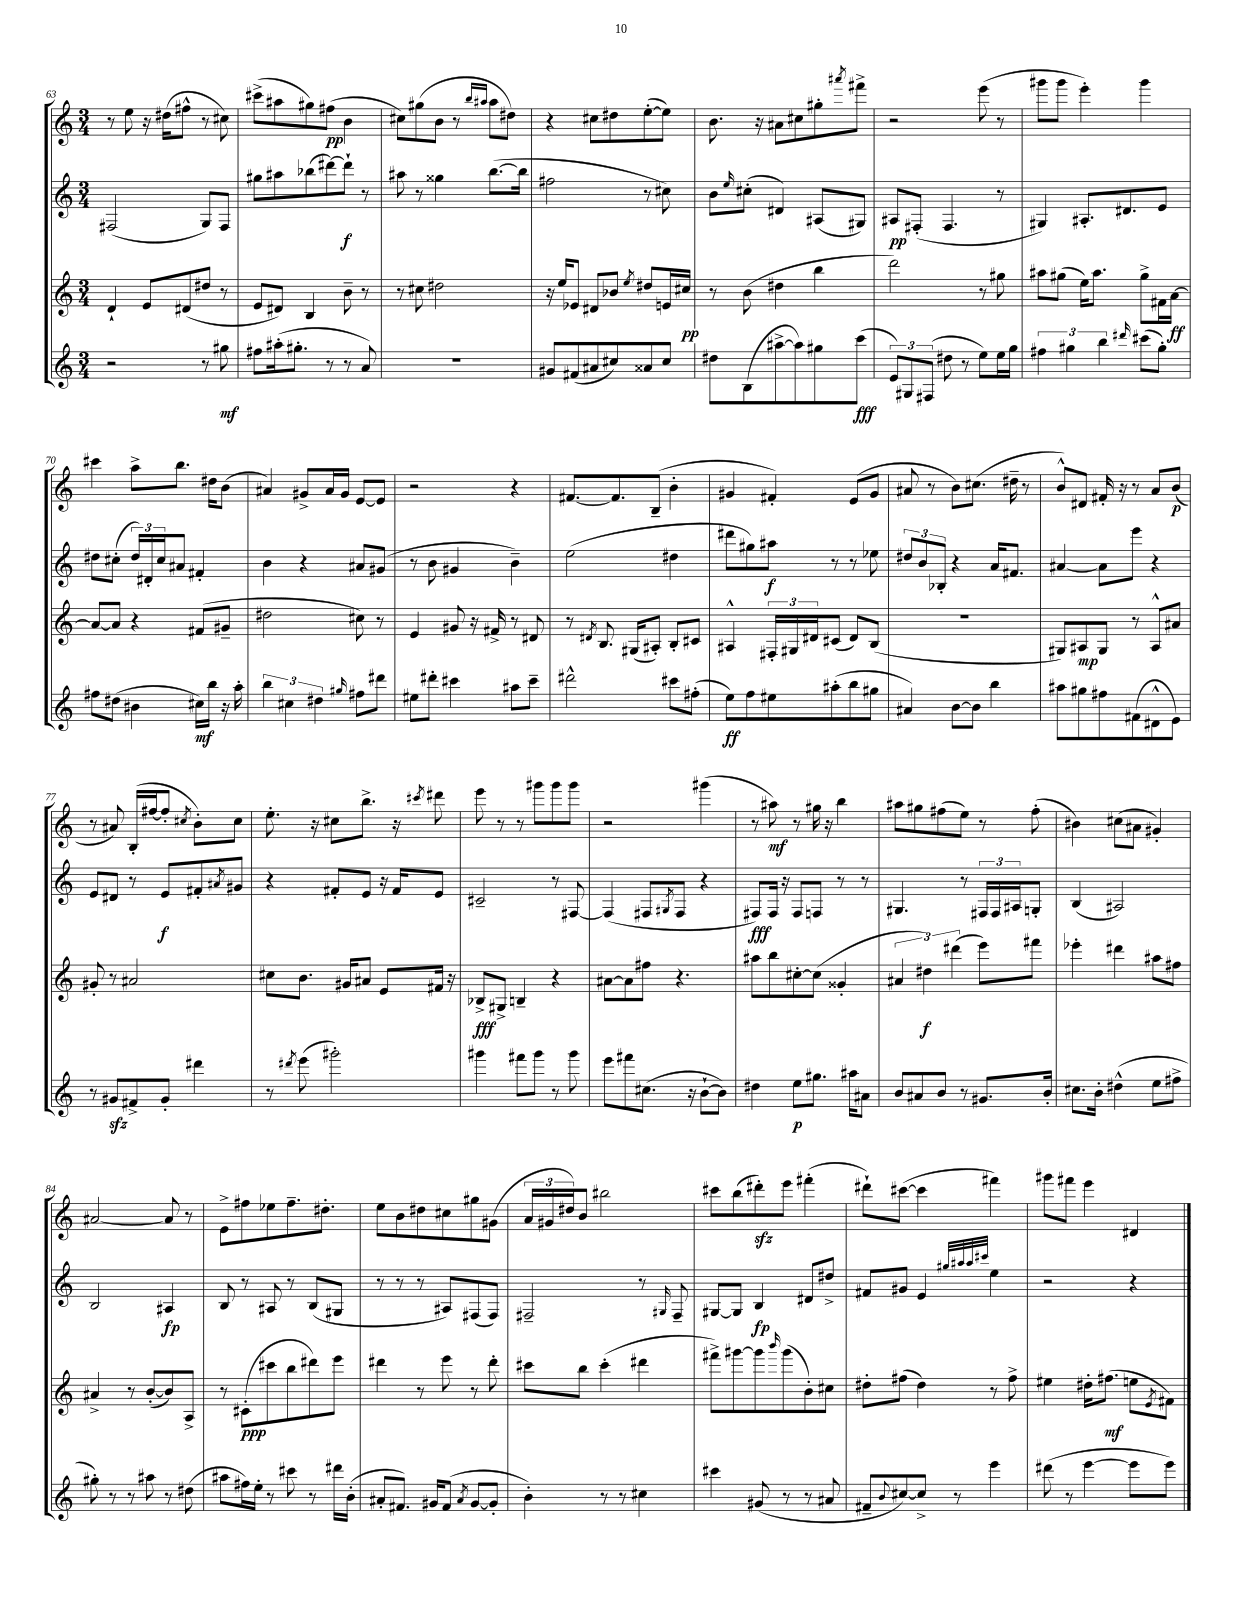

**kern	**dynam	**kern	**dynam	**kern	**dynam	**kern	**dynam
*part4	*part4	*part3	*part3	*part2	*part2	*part1	*part1
*staff4	*staff4	*staff3	*staff3	*staff2	*staff2	*staff1	*staff1
*clefG2	*	*clefG2	*	*clefG2	*	*clefG2	*
*k[]	*	*k[]	*	*k[]	*	*k[]	*
*M3/4	*	*M3/4	*	*M3/4	*	*M3/4	*
=63	=63	=63	=63	=63	=63	=63	=63
2r	.	4d`/	.	(2F#X/	.	8r	.
.	.	.	.	.	.	8ee\	.
.	.	8e/L	.	.	.	16r	.
.	.	.	.	.	.	(16dd#X\KL	.
.	.	(8d#X/	.	.	.	8ff#X^^\J	.
8r	.	8dd#X/J	.	8G/L)	.	8r	.
8gg#X\	mf	8r	.	8F#/J	.	8cc#X\)	.
=64	=64	=64	=64	=64	=64	=64	=64
8ff#X\L	.	8e/L	.	8gg#X\L	.	(8ccc#X^\L	.
(16aa#X'\k	.	8d#X/J)	.	8aa#X\	.	8aa#X\	.
8.gg#X'\J	.	.	.	.	.	.	.
.	.	4B/	.	(8bb-X\	.	8gg#X\)	.
8r	.	.	.	[8ddd#X\)	.	(8ff#X\J	pp
8r	.	8b~\	.	8ddd#`\J]	f	4b\	.
8a/)	.	8r	.	8r	.	.	.
=65	=65	=65	=65	=65	=65	=65	=65
2.r	.	8r	.	8aa#X\	.	8cc#X\L)	.
.	.	8cc#X\	.	8r	.	(8gg#X\	.
.	.	2dd#X\	.	4gg##X\	.	8b\J	.
.	.	.	.	.	.	8r	.
.	.	.	.	.	.	16qqbb/LL	.
.	.	.	.	.	.	16qqaa#X/JJ	.
.	.	.	.	([8.bb\L	.	8aa#\L	.
.	.	.	.	.	.	8dd#X\J)	.
.	.	.	.	16bb\Jk]	.	.	.
=66	=66	=66	=66	=66	=66	=66	=66
8g#X/L	.	16r	.	2ff#X\	.	4r	.
.	.	16ee/KL	.	.	.	.	.
(8f#X/	.	8e-X/J	.	.	.	.	.
8a#X/	.	8d#X/L	.	.	.	8cc#X\L	.
8cc#X/)	.	8b-X/J	.	.	.	8dd#X\	.
.	.	8qee/	.	.	.	.	.
8a##X/	.	8dd#X/L	.	8r	.	([8ee'\	.
8cc#/J	.	16en/L	.	8cc#X\)	.	8ee\J])	.
.	.	16cc#X/JJ	pp	.	.	.	.
=67	=67	=67	=67	=67	=67	=67	=67
8dd#X\L	.	8r	.	8b\L	.	8.b\	.
.	.	.	.	16qqee/	.	.	.
(8B\	.	(8b\	.	(8cc#X'\J	.	.	.
.	.	.	.	.	.	16r	.
[8aa#X^\	.	4dd#X\	.	4d#X/)	.	8a#X\L	.
8aa#\])	.	.	.	.	.	8cc#X\	.
8gg#X\	.	4bb\	.	(8A#X/L	.	8gg#X'\	.
.	.	.	.	.	.	8qaaa#X/	.
(8ccc\J	fff	.	.	8G#X/J)	.	8fff#X^\J	.
=68	=68	=68	=68	=68	=68	=68	=68
12e/L)	.	2ddd\)	.	8A#X/L	pp	2r	.
12G#X/	.	.	.	.	.	.	.
.	.	.	.	(8F#X'/J	.	.	.
(12F#X/J	.	.	.	.	.	.	.
8dd#X\	.	.	.	4.F#/	.	.	.
8r	.	.	.	.	.	.	.
8ee\L)	.	8r	.	.	.	(8eee\	.
16ee\L	.	8gg#X\	.	8r	.	8r	.
16gg\JJ	.	.	.	.	.	.	.
=69	=69	=69	=69	=69	=69	=69	=69
6ff#X\	.	8aa#X\L	.	4G#X/)	.	8ggg#X\L	.
.	.	(8gg#X\J	.	.	.	8ggg#\J	.
6gg#X\	.	.	.	.	.	.	.
.	.	16ee\KL)	.	8.A#X'/L	.	4eee'\)	.
.	.	8.aa#\J	.	.	.	.	.
6bb\	.	.	.	.	.	.	.
.	.	.	.	8.d#X/	.	.	.
16qqddd#X/	.	.	.	.	.	.	.
(8ccc#X\L	.	8gg#^\L	.	.	.	4ggg#\	.
8gg#'\J)	.	16f#X\L	.	8e/J	.	.	.
.	.	[16a\JJ	ff	.	.	.	.
!!LO:LB:g=z
=70	=70	=70	=70	=70	=70	=70	=70
8ff#X\L	.	8a/L_	.	8dd#X\L	.	4ccc#X\	.
(8dd#X\J	.	8a/J]	.	(8cc#X'\J	.	.	.
4b#X\	.	4r	.	24dd#/LL)	.	8aa^\L	.
.	.	.	.	24d#X'/	.	.	.
.	.	.	.	24cc#/J	.	.	.
.	.	.	.	8a#X/J	.	8.bb\J	.
16cc#X\LL)	mf	(8f#X/L	.	4f#X'/	.	.	.
16bb\JJ	.	.	.	.	.	16dd#X\KL	.
16r	.	8g#X~/J	.	.	.	(8b\J	.
16aa'\	.	.	.	.	.	.	.
=71	=71	=71	=71	=71	=71	=71	=71
6bb\	.	2dd#X\	.	4b\	.	4a#X/)	.
6cc#X\	.	.	.	.	.	.	.
.	.	.	.	4r	.	8g#X^/L	.
6dd#X\	.	.	.	.	.	.	.
.	.	.	.	.	.	16a#/L	.
.	.	.	.	.	.	16g#/JJ	.
16qqgg#X/	.	.	.	.	.	.	.
8ff#X\L	.	8cc#X\)	.	8a#X/L	.	[8e/L	.
8ddd#X\J	.	8r	.	(8g#X/J	.	8e/J]	.
=72	=72	=72	=72	=72	=72	=72	=72
8ee#X\L	.	4e/	.	8r	.	2r	.
8ddd#X'\J	.	.	.	8b\	.	.	.
4ccc#X\	.	8g#X/	.	4g#X/	.	.	.
.	.	16r	.	.	.	.	.
.	.	16f#X^/	.	.	.	.	.
8aa#X\L	.	8r	.	4b~\)	.	4r	.
8ccc#~\J	.	8d#X/	.	.	.	.	.
=73	=73	=73	=73	=73	=73	=73	=73
2ddd#X^^\	.	8r	.	(2ee\	.	[8.f#X/L	.
.	.	8qd#X/	.	.	.	.	.
.	.	8.B/	.	.	.	.	.
.	.	.	.	.	.	8.f#/]	.
.	.	(16G#X/KL	.	.	.	.	.
.	.	8A#X'/J)	.	.	.	(8B~/J	.
8ccc#X\L	.	8B'/L	.	4dd#X\	.	4b'\	.
(8ff#X'\J	.	8c#X/J	.	.	.	.	.
=74	=74	=74	=74	=74	=74	=74	=74
8ee\L)	ff	4A#X^^/	.	8ddd#X\L	.	4g#X/	.
8ff\	.	.	.	8gg#X\)	.	.	.
8ee#X\	.	24F#X'/LL	.	8aa#X\J	f	4f#X'/)	.
.	.	24G#X/	.	.	.	.	.
.	.	24d#X/J	.	.	.	.	.
(8aa#X'\	.	(8c#X/J	.	8r	.	.	.
8bb\	.	8d#/L)	.	8r	.	(8e/L	.
8gg#X\J	.	(8B/J	.	8ee-X\	.	8g#/J	.
=75	=75	=75	=75	=75	=75	=75	=75
4a#X/)	.	2.r	.	12dd#X/L	.	8a#X/	.
.	.	.	.	12b/	.	.	.
.	.	.	.	.	.	8r	.
.	.	.	.	12B-X'/J	.	.	.
[8b\L	.	.	.	4r	.	8b\L)	.
8b\J]	.	.	.	.	.	(8.cc#X\J	.
4bb\	.	.	.	16a/KL	.	.	.
.	.	.	.	8.f#X/J	.	16dd#X~\	.
.	.	.	.	.	.	8r	.
=76	=76	=76	=76	=76	=76	=76	=76
8aa#X\L	.	8G#X/L)	.	[4a#X/	.	8b^^/L)	.
8gg#X\	.	8A#X/	mp	.	.	8d#X/J	.
8ff#X\	.	8G#/J	.	8a#\L]	.	16f#X'/	.
.	.	.	.	.	.	16r	.
(8f#X\	.	8r	.	8eee\J	.	8r	.
8d#X^^\	.	8A#^^/L	.	4r	.	8a/L	.
8e\J)	.	8a#X/J	.	.	.	(8b/J	p
!!LO:LB:g=z
=77	=77	=77	=77	=77	=77	=77	=77
8r	.	8g#X'/	.	8e/L	.	8r	.
8g#Xzz/L	.	8r	.	8d#X/J	.	8a#X/)	.
8f#X^/	.	2a#X/	.	8r	.	(16B'/LL	.
.	.	.	.	.	.	[16ff#X/J	.
8g#'/J	.	.	.	8e/L	f	8ff#'/J]	.
.	.	.	.	.	.	8qcc#X/	.
4ddd#X\	.	.	.	8f#X'/	.	8b'\L)	.
.	.	.	.	8qa#X/	.	.	.
.	.	.	.	8g#X/J	.	8cc#\J	.
=78	=78	=78	=78	=78	=78	=78	=78
8r	.	8cc#X\L	.	4r	.	8.ee'\	.
8qddd#X/	.	.	.	.	.	.	.
(8eee\	.	8.b\J	.	.	.	.	.
.	.	.	.	.	.	16r	.
2ggg#X'\)	.	.	.	8f#X'/L	.	8cc#X\L	.
.	.	16g#X/KL	.	.	.	.	.
.	.	8a#X/J	.	8e/J	.	8.bb^\J	.
.	.	8e/L	.	16r	.	.	.
.	.	.	.	16f#/KL	.	16r	.
.	.	.	.	.	.	8qccc#X/	.
.	.	16f#X/Jk	.	8e/J	.	8ddd#X\	.
.	.	16r	.	.	.	.	.
=79	=79	=79	=79	=79	=79	=79	=79
4ggg#X\	.	8B-X^/L	fff	2c#X~/	.	8eee\	.
.	.	8G#X^/J	.	.	.	8r	.
8fff#X\L	.	4Bn~/	.	.	.	8r	.
8ggg#\J	.	.	.	.	.	8ggg#X\L	.
8r	.	4r	.	8r	.	8ggg#\	.
8ggg#\	.	.	.	[8F#X/	.	8ggg#\J	.
=80	=80	=80	=80	=80	=80	=80	=80
8eee\L	.	[8a#X\L	.	(4F#/]	.	2r	.
8fff#X\	.	8a#\]	.	.	.	.	.
(8.cc#X\J	.	8ff#X\J	.	8F#X/L	.	.	.
.	.	.	.	8qG#X/	.	.	.
.	.	4.r	.	8F#/J	.	.	.
16r	.	.	.	.	.	.	.
[8b`\L	.	.	.	4r	.	(4ggg#X\	.
8b\J])	.	.	.	.	.	.	.
=81	=81	=81	=81	=81	=81	=81	=81
4dd#X\	.	8aa#X\L	.	8F#X/L)	fff	8r	.
.	.	8bb\	.	16F#/Jk	.	8aa#X\)	mf
.	.	.	.	16r	.	.	.
8ee\L	p	[8cc#X'\	.	8F#/L	.	8r	.
8.gg#X\J	.	(8cc#\J]	.	8Fn/J	.	16gg#X\	.
.	.	.	.	.	.	16r	.
.	.	4g##X'/	.	8r	.	4bb\	.
16aa#X\KL	.	.	.	.	.	.	.
8a#X\J	.	.	.	8r	.	.	.
=82	=82	=82	=82	=82	=82	=82	=82
8b/L	.	6a#X/	.	4.G#X/	.	8aa#X\L	.
8a#X/	.	.	.	.	.	8gg#X\	.
.	.	6dd#X\)	f	.	.	.	.
8b/J	.	.	.	.	.	(8ff#X\	.
.	.	(6ddd#X\	.	.	.	.	.
8r	.	.	.	8r	.	8ee\J)	.
8.g#X/L	.	8eee\L)	.	24F#X/LL	.	8r	.
.	.	.	.	24F#/	.	.	.
.	.	.	.	24A#X/J	.	.	.
.	.	8fff#X\J	.	8Gn'/J	.	(8ff#'\	.
16b'/Jk	.	.	.	.	.	.	.
=83	=83	=83	=83	=83	=83	=83	=83
8.cc#X\L	.	4eee-X'\	.	(4B/	.	4b#X\)	.
16b'\Jk	.	.	.	.	.	.	.
(4dd#X^^\	.	4ddd#X\	.	2A#X/)	.	(8cc#X\L	.
.	.	.	.	.	.	8a#X\J	.
8ee\L	.	8aa#X\L	.	.	.	4g#X'/)	.
8ff#X^\J	.	8ff#X\J	.	.	.	.	.
!!LO:LB:g=z
=84	=84	=84	=84	=84	=84	=84	=84
8gg#X'\)	.	4a#X^/	.	2B/	.	[2a#X/	.
8r	.	.	.	.	.	.	.
8r	.	8r	.	.	.	.	.
8aa#X\	.	([8b'/L	.	.	.	.	.
8r	.	8b/])	.	4A#X/	fp	8a#/]	.
(8dd#X\	.	8A^/J	.	.	.	8r	.
=85	=85	=85	=85	=85	=85	=85	=85
8aa#X\L	.	8r	.	8B/	.	8e^\L	.
16ff#X\L)	.	(8c#X'\L	ppp	8r	.	8ff#X\	.
16ee'\JJ	.	.	.	.	.	.	.
8r	.	8ccc#X\	.	8A#X/	.	8ee-X\	.
8ccc#X\	.	8bb\	.	8r	.	8.ff#~\	.
8r	.	8ddd#X\)	.	(8B/L	.	.	.
.	.	.	.	.	.	8.dd#X'\J	.
16ddd#X\LL	.	8eee\J	.	8G#X/J	.	.	.
(16b'\JJ	.	.	.	.	.	.	.
=86	=86	=86	=86	=86	=86	=86	=86
8a#X'/L	.	4ddd#X\	.	8r	.	8ee\L	.
8.f#X/J)	.	.	.	8r	.	8b\	.
.	.	8r	.	8r	.	8dd#X\	.
16g#X/KL	.	.	.	.	.	.	.
(8f#/J	.	8eee\	.	8A#X/L)	.	8cc#X\	.
8qa#/	.	.	.	.	.	.	.
[8g#/L	.	8r	.	(8F#X/	.	8gg#X\	.
8g#'/J]	.	8ddd#'\	.	8F#/J)	.	(8g#X\J	.
=87	=87	=87	=87	=87	=87	=87	=87
4b'\)	.	8ccc#X\L	.	2F#X~/	.	24a/LL	.
.	.	.	.	.	.	24g#X/	.
.	.	.	.	.	.	24dd#X/J)	.
.	.	8bb\J	.	.	.	8b/J	.
8r	.	(4ccc#'\	.	.	.	2bb#X\	.
8r	.	.	.	.	.	.	.
4cc#X\	.	4ddd#X\	.	8r	.	.	.
.	.	.	.	16qqG#X/	.	.	.
.	.	.	.	8F#~/	.	.	.
=88	=88	=88	=88	=88	=88	=88	=88
4ccc#X\	.	8fff#X^\L)	.	[8G#X/L	.	8ccc#X\L	.
.	.	[8ggg#X\	.	8G#/J]	.	(8bb\	.
(8g#X/	.	8ggg#\]	.	4B/	fp	8ddd#Xzz'\)	.
.	.	16qqbbb/	.	.	.	.	.
8r	.	(8ggg#\	.	.	.	8eee\J	.
8r	.	8b'\)	.	8d#X/L	.	(4fff#X'\	.
8a#X/	.	8cc#X\J	.	8dd#X^/J	.	.	.
=89	=89	=89	=89	=89	=89	=89	=89
8f#X~/L	.	8dd#X'\L	.	8f#X/L	.	8ddd#X`\L)	.
8qqb/	.	.	.	.	.	.	.
[8cc#X/)	.	(8ff#X\J	.	8g#X/J	.	([8ccc#X\J	.
8cc#^/J]	.	4dd#\)	.	4e/	.	4ccc#\]	.
8r	.	.	.	.	.	.	.
.	.	.	.	32qqgg#X/LLL	.	.	.
.	.	.	.	32qqaa#X/	.	.	.
.	.	.	.	32qqaa#/	.	.	.
.	.	.	.	32qqccc#X/JJJ	.	.	.
4eee\	.	8r	.	4ee\	.	4fff#X\)	.
.	.	8ff#^\	.	.	.	.	.
=90	=90	=90	=90	=90	=90	=90	=90
(8ddd#X\	.	4ee#X\	.	2r	.	8ggg#X\L	.
8r	.	.	.	.	.	8fff#X\J	.
[4eee\	.	16dd#X'\KL	.	.	.	4eee\	.
.	.	(8.ff#X\J	mf	.	.	.	.
8eee\L]	.	8een\L	.	4r	.	4d#X/	.
.	.	8qe/	.	.	.	.	.
8eee\J)	.	8f#X\J)	.	.	.	.	.
==	==	==	==	==	==	==	==
*-	*-	*-	*-	*-	*-	*-	*-
